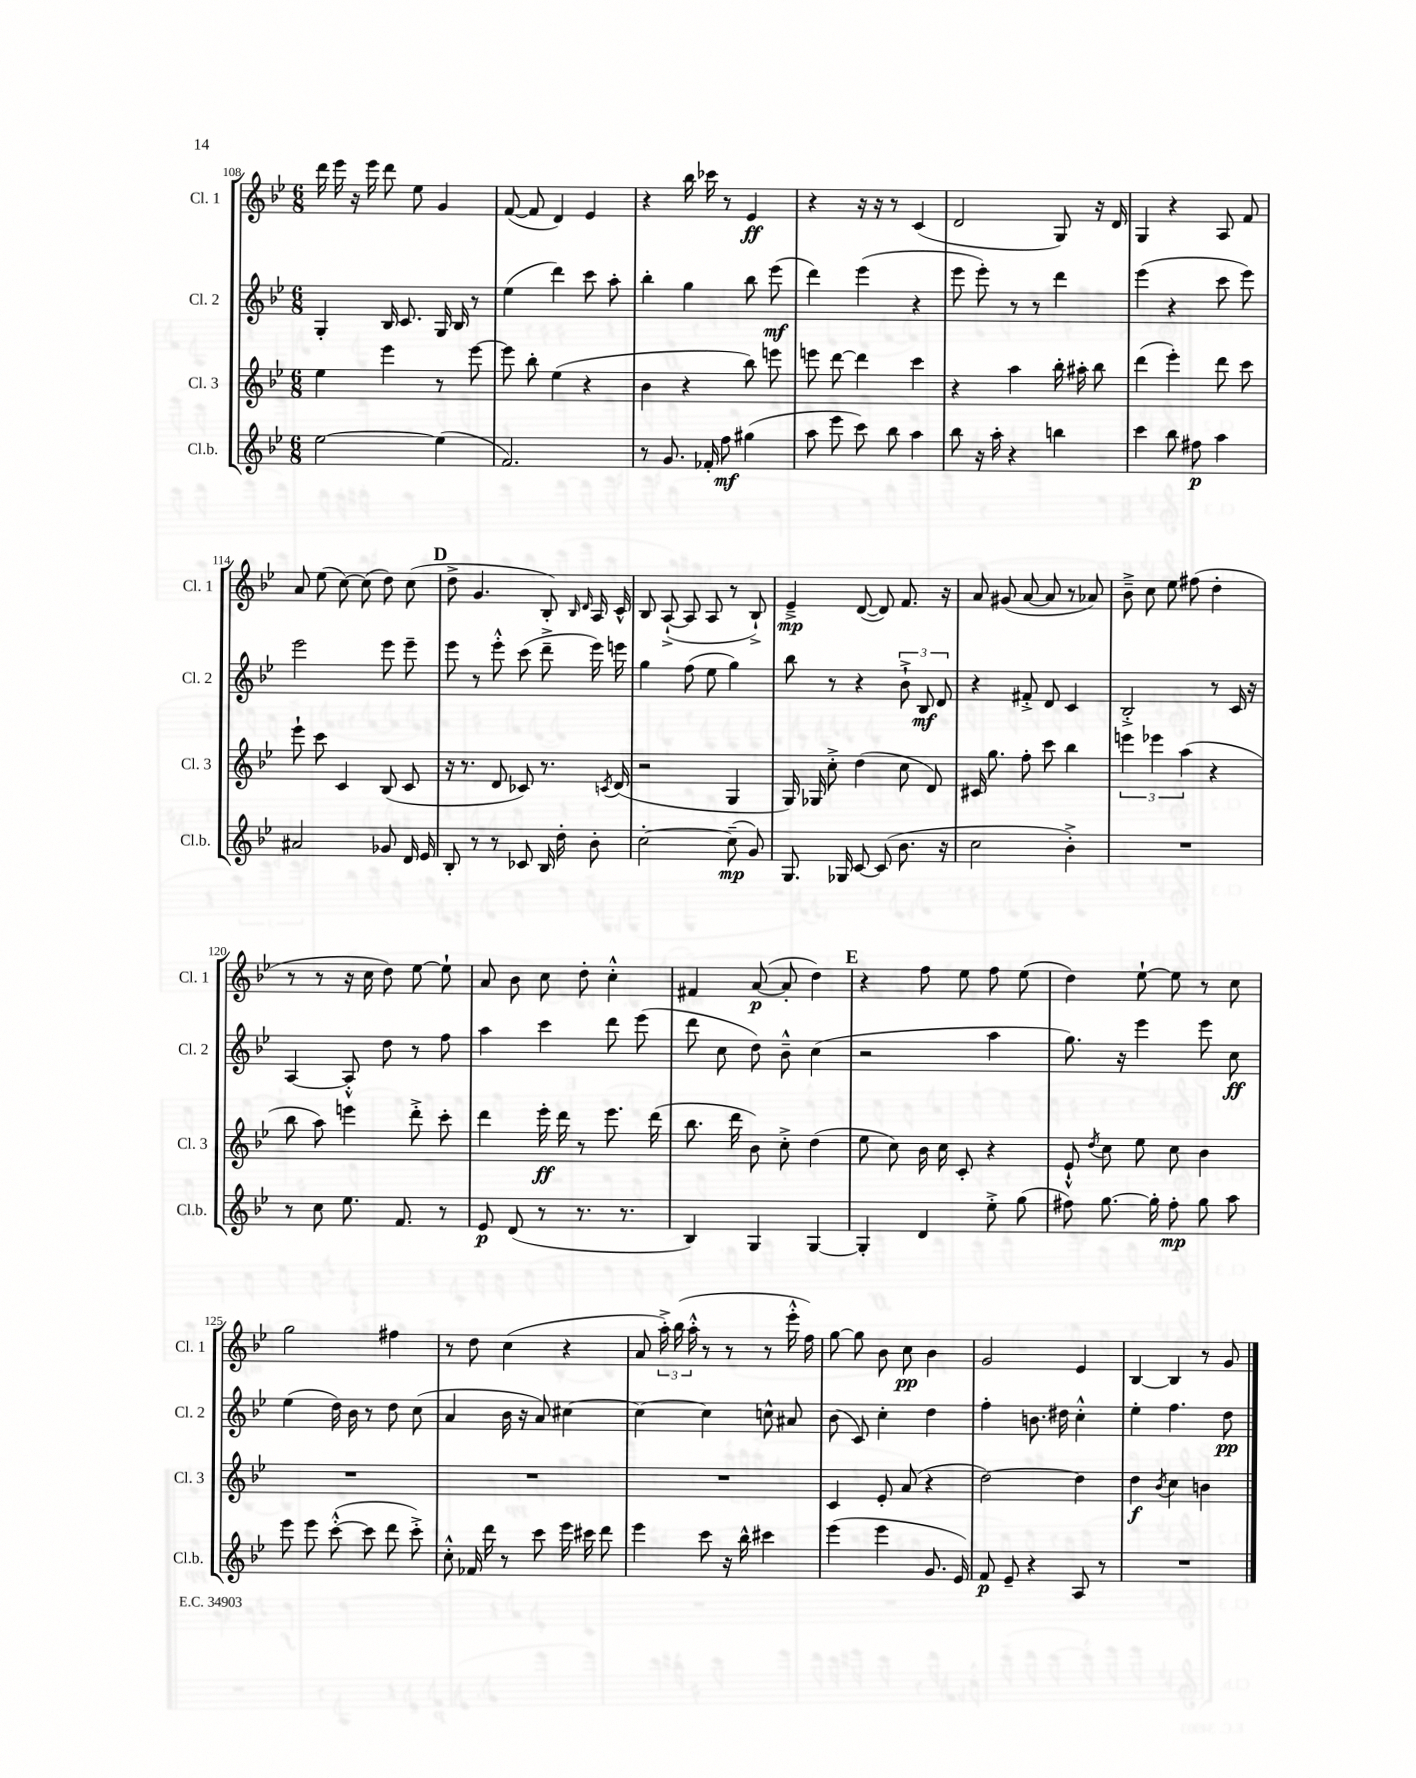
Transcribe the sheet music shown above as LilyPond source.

<<
\new StaffGroup <<
\new Staff = "s0" \with { instrumentName = "Cl. 1" shortInstrumentName = "Cl. 1" } {
    \clef treble \key bes \major \numericTimeSignature \time 6/8
    \autoBeamOff d'''16 ees'''16 r16 ees'''16 d'''8 ees''8 g'4 |
    f'8~( f'8 d'4) ees'4 |
    r4 bes''16 ces'''16 r8 ees'4\ff |
    r4 r16 r16 r8 c'4( |
    d'2 g8) r16 d'16 |
    g4 r4 a8 f'8 |
    a'8 ees''8( c''8~) c''8( d''8) c''8( |
    \mark \markup { \bold "D" } d''8-> g'4. bes8-.) \grace { bes16 d'16 } a16 c'16-^ |
    bes8 a8~-!->( a8 a8 r8 bes8-!->) |
    ees'4--->\mp d'8~( d'8) f'8. r16 |
    a'8 gis'8( a'8~ a'8 r8 aes'8) |
    bes'8---> c''8 ees''8 fis''8( d''4-. |
    r8 r8 r16 c''16 d''8) ees''8~ ees''8-! |
    a'8 bes'8 c''8 d''8-. c''4-.-^ |
    fis'4 a'8~\p( a'8-. d''4) |
    \mark \markup { \bold "E" } r4 f''8 ees''8 f''8 ees''8( |
    d''4) ees''8~-! ees''8 r8 c''8 |
    g''2 fis''4 |
    r8 d''8 c''4( r4 |
    a'8 \tuplet 3/2 { a''16-.->) bes''16( a''16-.-^ } r8 r8 r8 ees'''16-.-^ f''16) |
    g''8~ g''8 bes'8 c''8\pp bes'4 |
    g'2 ees'4 |
    bes4~ bes4 r8 g'8 \bar "|." |
}
\new Staff = "s1" \with { instrumentName = "Cl. 2" shortInstrumentName = "Cl. 2" } {
    \clef treble \key bes \major \numericTimeSignature \time 6/8
    \autoBeamOff g4-. bes16 c'8. g16 bes16 r8 |
    ees''4( d'''4) c'''8 a''8-. |
    bes''4-. g''4 bes''8 ees'''8\mf( |
    d'''4) ees'''4( r4 |
    ees'''8 ees'''8-.) r8 r8 d'''4 |
    ees'''4( r4 c'''8 ees'''8) |
    ees'''2 ees'''8 ees'''8-- |
    \mark \markup { \bold "D" } ees'''8 r8 ees'''8-.-^ c'''8( d'''8---> ees'''16) e'''16 |
    g''4 f''8( ees''8 g''4) |
    bes''8 r8 r4 \tuplet 3/2 { bes'8-!-> bes8\mf d'8 } |
    r4 fis'8-.-> d'8 c'4 |
    bes2-.-> r8 c'16 r16 |
    a4~ a8-.-^ d''8 r8 f''8 |
    a''4 c'''4 d'''8 ees'''8( |
    d'''8 c''8 d''8) bes'8---^ c''4( |
    \mark \markup { \bold "E" } r2 a''4 |
    g''8.) r16 ees'''4 ees'''8 c''8\ff |
    ees''4( d''16) bes'16 r8 d''8 c''8( |
    a'4 bes'16 r16 a'8) cis''4~ |
    cis''4~ cis''4 c''8-^ ais'8 |
    bes'8( c'8) c''4-. d''4 |
    f''4-. b'8. dis''16 c''4-.-^ |
    ees''4-. f''4. d''8\pp \bar "|." |
}
\new Staff = "s2" \with { instrumentName = "Cl. 3" shortInstrumentName = "Cl. 3" } {
    \clef treble \key bes \major \numericTimeSignature \time 6/8
    \autoBeamOff ees''4 ees'''4 r8 ees'''8~ |
    ees'''8 bes''8-. ees''4( r4 |
    bes'4 r4 bes''8) e'''8 |
    e'''8 d'''8~ d'''4 c'''4 |
    r4 a''4 bes''16-. ais''16-. bes''8 |
    d'''4( ees'''4-.) d'''8 c'''8 |
    ees'''8-! c'''8 c'4 bes8( c'8 |
    \mark \markup { \bold "D" } r16 r8. d'8 ces'8) r8. \acciaccatura { c'8 } d'16( |
    r2 g4 |
    g16) ges16 c''8-.-> d''4( c''8 d'8) |
    cis'16 g''8. f''8-. c'''8 bes''4 |
    \tuplet 3/2 { e'''4 ees'''4 a''4( } r4 |
    bes''8 a''8) e'''4 d'''8-.-> c'''8-. |
    d'''4 ees'''16-.\ff d'''16 r8 ees'''8. d'''16( |
    bes''8. d'''16 bes'8) c''8-.-> d''4( |
    \mark \markup { \bold "E" } ees''8 c''8) bes'16 c''16 c'8-. r4 |
    ees'8-!-^ \acciaccatura { d''8 } c''8 ees''8 c''8 bes'4 |
    R2. |
    R2. |
    R2. |
    c'4 ees'8-. a'8( r4 |
    d''2~) d''4 |
    d''4\f \acciaccatura { bes'8 } c''4 b'4 \bar "|." |
}
\new Staff = "s3" \with { instrumentName = "Cl.b." shortInstrumentName = "Cl.b." } {
    \clef treble \key bes \major \numericTimeSignature \time 6/8
    \autoBeamOff ees''2~ ees''4( |
    f'2.) |
    r8 g'8. fes'16-. f''8\mf gis''4( |
    a''8 ees'''8 c'''8) bes''8 a''4 |
    bes''8 r16 a''16-. r4 b''4 |
    c'''4 bes''8 fis''8\p a''4 |
    ais'2 ges'8 d'16 ees'16 |
    \mark \markup { \bold "D" } bes8-. r8 r8 ces'8 bes16 d''16-. bes'8-. |
    c''2~-. c''8--\mp( g'8) |
    g8. ges16 c'8~ c'8( bes'8. r16 |
    c''2 bes'4-.->) |
    R2. |
    r8 c''8 ees''8. f'8. r8 |
    ees'8\p d'8( r8 r8. r8. |
    bes4) g4 g4~ |
    \mark \markup { \bold "E" } g4-. d'4 ees''8-.-> g''8( |
    fis''8) g''8.~ g''16-. fis''8-.\mp g''8 a''8 |
    ees'''8 ees'''8 c'''8~-.-^( c'''8 d'''8 c'''8-.->) |
    c''8-.-^ fes'16 d'''16 r8 c'''8 ees'''16 cis'''16 d'''8 |
    ees'''4 c'''8 r16 bes''16-^ cis'''4 |
    ees'''4( ees'''4 g'8. ees'16) |
    f'8\p ees'8-- r4 a8 r8 |
    R2. \bar "|." |
}
>>
>>
\layout { \context { \Score currentBarNumber = #108 } }
